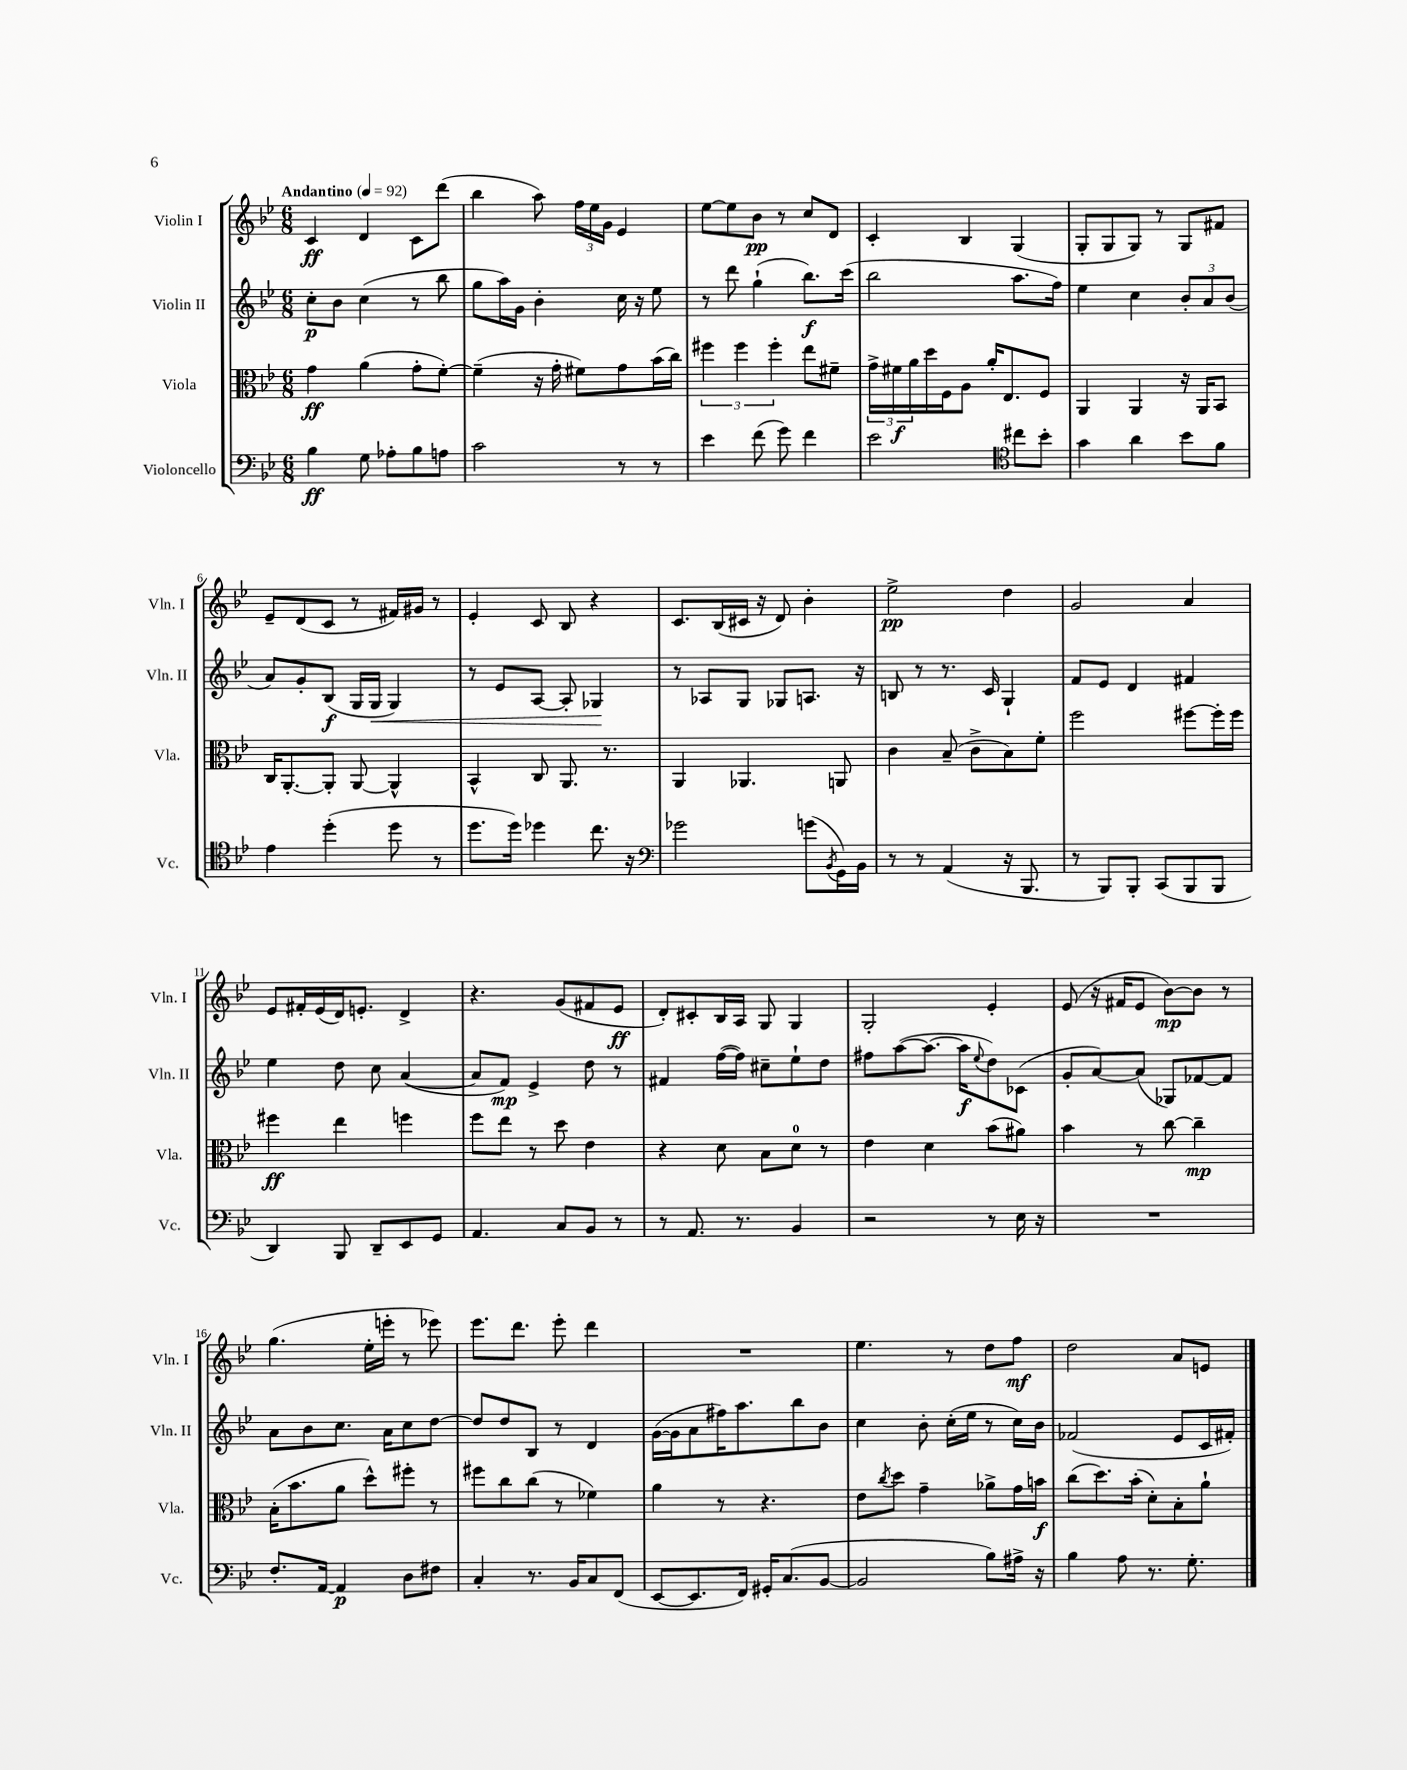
<<
\new StaffGroup <<
\new Staff = "s0" \with { instrumentName = "Violin I" shortInstrumentName = "Vln. I" } {
    \clef treble \key bes \major \numericTimeSignature \time 6/8 \tempo "Andantino" 4 = 92
    c'4\ff d'4 c'8 d'''8( |
    bes''4 a''8) \tuplet 3/2 { f''16 ees''16 g'16 } ees'4 |
    ees''8~ ees''8 bes'8\pp r8 c''8 d'8 |
    c'4-. bes4 g4( |
    g8-. g8 g8) r8 g8 fis'8 |
    ees'8-- d'8( c'8 r8 fis'16) gis'16 r8 |
    ees'4-. c'8 bes8 r4 |
    c'8. bes16( cis'16 r16 d'8) bes'4-. |
    ees''2->\pp d''4 |
    g'2 a'4 |
    ees'8 fis'16-. ees'16( d'16) e'8.-. d'4-> |
    r4. g'8( fis'8 ees'8\ff |
    d'8-.) cis'8-. bes16 a16 g8 g4 |
    g2-. ees'4-. |
    ees'8( r16 fis'16 ees'8 bes'8~\mp) bes'8 r8 |
    g''4.( ees''16-. e'''16-. r8 ees'''8) |
    ees'''8. d'''8. ees'''8-. d'''4 |
    R2. |
    ees''4. r8 d''8 f''8\mf |
    d''2 a'8 e'8 \bar "|." |
}
\new Staff = "s1" \with { instrumentName = "Violin II" shortInstrumentName = "Vln. II" } {
    \clef treble \key bes \major \numericTimeSignature \time 6/8
    c''8-.\p bes'8 c''4( r8 bes''8 |
    g''8 a''16) g'16 bes'4-. c''16 r16 ees''8 |
    r8 d'''8 g''4-!( bes''8.\f) c'''16( |
    bes''2 a''8. f''16) |
    ees''4 c''4 \tuplet 3/2 { bes'8-. a'8 bes'8( } |
    a'8) g'8-. bes8\f( g16 g16\< g4) |
    r8 ees'8 a8~ a8-. ges4\! |
    r8 aes8 g8 ges8 a8. r16 |
    b8 r8 r8. c'16 g4-! |
    f'8 ees'8 d'4 fis'4 |
    ees''4 d''8 c''8 a'4~( |
    a'8 f'8\mp) ees'4-> d''8 r8 |
    fis'4 f''16~( f''16) cis''8-- ees''8-! d''8 |
    fis''8 a''8~( a''8.~ a''16\f \appoggiatura { ees''8 } d''8) ces'8( |
    g'8-. a'8~) a'8( ges8) fes'8~ fes'8 |
    a'8 bes'8 c''8. a'16 c''8 d''8~ |
    d''8 d''8 bes8 r8 d'4 |
    g'16~( g'16 a'8 fis''16) a''8. bes''8 bes'8 |
    c''4 bes'8-. c''16-.( ees''16 r8 c''16) bes'16 |
    fes'2( ees'8 c'16 fis'16-.) \bar "|." |
}
\new Staff = "s2" \with { instrumentName = "Viola" shortInstrumentName = "Vla." } {
    \clef alto \key bes \major \numericTimeSignature \time 6/8
    g'4\ff a'4( g'8-. f'8~-.) |
    f'4--( r16 g'16-. fis'8) g'8 bes'16( c''16) |
    \tuplet 3/2 { fis''4 fis''4 fis''4-. } ees''8 fis'8-- |
    \tuplet 3/2 { g'16-> fis'16\f a'16 } d''16 f16 a8 a'16-. ees8. f8 |
    a,4 a,4 r16 a,16 bes,8 |
    c16 a,8.~-. a,8-. a,8~ a,4-^ |
    bes,4-^ c8 a,8. r8. |
    a,4 aes,4. a,8 |
    c'4 bes8--( c'8-> bes8) f'8-. |
    f''2 fis''8~ fis''16-. fis''16 |
    fis''4\ff ees''4 f''4 |
    f''8 ees''8 r8 d''8 ees'4 |
    r4 d'8 bes8 d'8-0 r8 |
    ees'4 d'4 bes'8( ais'8) |
    bes'4 r8 c''8~ c''4--\mp |
    bes16-.( bes'8. a'8 d''8-^) fis''8-. r8 |
    fis''8 c''8 c''8( r8 fes'4) |
    a'4 r8 r4. |
    ees'8 \acciaccatura { c''8 } d''8 g'4-- aes'8-> g'16 b'16\f |
    c''8( d''8.) bes'16-.( d'8-.) bes8-. a'8-! \bar "|." |
}
\new Staff = "s3" \with { instrumentName = "Violoncello" shortInstrumentName = "Vc." } {
    \clef bass \key bes \major \numericTimeSignature \time 6/8
    bes4\ff g8 aes8-. bes8 a8 |
    c'2 r8 r8 |
    ees'4 f'8( g'8) f'4 |
    ees'2 \clef tenor cis''8 bes'8-. |
    g'4 a'4 bes'8 f'8 |
    ees'4 d''4-.( d''8 r8 |
    d''8. d''16) des''4 c''8. r16 |
    \clef bass ges'2 g'8( \acciaccatura { bes,8 } g,16) bes,16 |
    r8 r8 a,4( r16 bes,,8. |
    r8 bes,,8) bes,,8-. c,8( bes,,8 bes,,8 |
    d,4) bes,,8 d,8-- ees,8 g,8 |
    a,4. c8 bes,8 r8 |
    r8 a,8. r8. bes,4 |
    r2 r8 ees16 r16 |
    R2. |
    f8.-. a,16~ a,4\p d8 fis8 |
    c4-. r8. bes,16 c8 f,8( |
    ees,8~ ees,8. f,16) gis,16-. c8.( bes,8~ |
    bes,2 bes8) ais16-> r16 |
    bes4 a8 r8. g8.-. \bar "|." |
}
>>
>>
